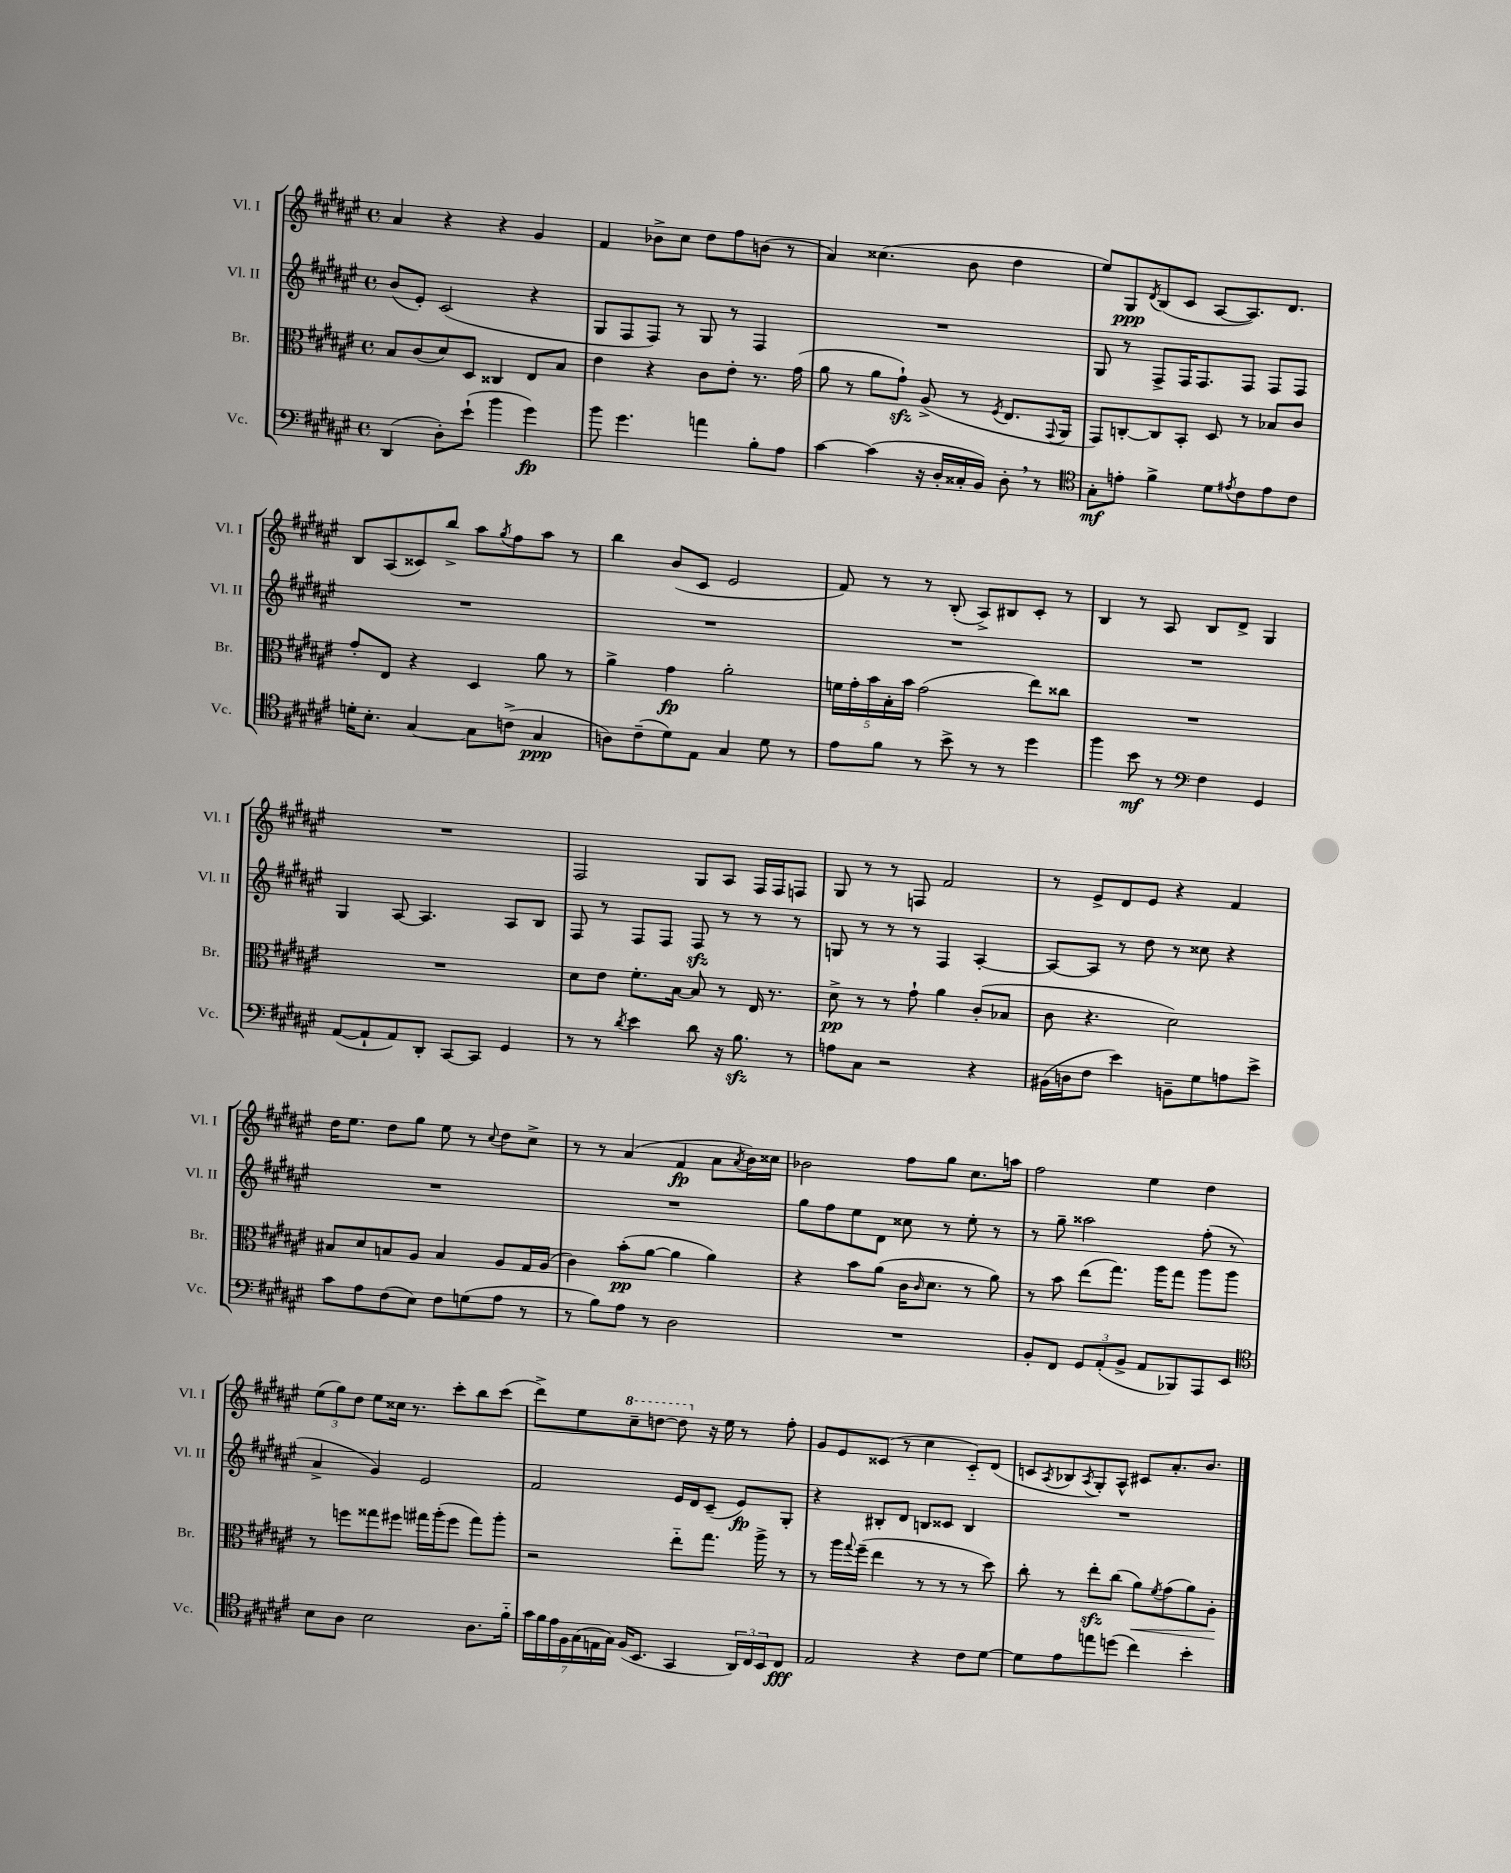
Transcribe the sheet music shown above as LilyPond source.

<<
\new StaffGroup <<
\new Staff = "s0" \with { instrumentName = "Vl. I" shortInstrumentName = "Vl. I" } {
    \clef treble \key fis \major \defaultTimeSignature \time 4/4
    ais'4 r4 r4 gis'4 |
    fis'4 bes'8-> cis''8 dis''8 fis''8 b'8( r8 |
    ais'4) cisis''4.( b'8 dis''4 |
    eis''8) gis8\ppp \acciaccatura { dis'8 } b8( cis'8 ais8~ ais8.) dis'8. |
    b8 ais8( cisis'8) b''8-> ais''8 \acciaccatura { gis''8 } fis''8 ais''8 r8 |
    b''4 b'8( cis'8 eis'2 |
    fis'8) r8 r8 b8-.( ais8->) bis8 cis'8-. r8 |
    b4 r8 ais8 b8 dis'8-> gis4 |
    R1 |
    fis2 gis8 ais8 fis16 fis16 f8 |
    gis8 r8 r8 f8 fis'2 |
    r8 eis'8-> dis'8 eis'8 r4 fis'4 |
    dis''16 eis''8. dis''8 gis''8 eis''8 r8 \appoggiatura { cis''8 } dis''8 cis''8-> |
    r8 r8 ais'4( fis'4\fp ais'8 \acciaccatura { ais'8 } b'16) cisis''16 |
    bes'2 fis''8 gis''8 cis''8. a''16 |
    fis''2 eis''4 dis''4 |
    \tuplet 3/2 { eis''8( gis''8) dis''8 } eis''8 cisis''16 r8. cis'''8-. b''8 cis'''8( |
    dis'''8->) eis''8 \ottava #1 cis'''8-- d'''8~ d'''8 \ottava #0 r16 eis''16 r8 fis''8-. |
    gis'8 eis'8 cisis'8( r8 cis''4 cisis'8-_) dis'8( |
    c'8 \acciaccatura { ais8 } bes8 \acciaccatura { ais8 } gis8-.) ais8-^ cis'8 ais'8.-. b'8. \bar "|." |
}
\new Staff = "s1" \with { instrumentName = "Vl. II" shortInstrumentName = "Vl. II" } {
    \clef treble \key fis \major \defaultTimeSignature \time 4/4
    b'8( eis'8-.) cis'2( r4 |
    gis8 fis8 fis8) r8 gis8 r8 fis4 |
    R1 |
    gis8 r8 fis8-> fis16 fis8. fis8 fis8 fis8 |
    R1 |
    R1 |
    R1 |
    R1 |
    gis4 ais8~ ais4. ais8 b8 |
    fis8 r8 fis8 fis8 fis8\sfz r8 r8 r8 |
    g8 r8 r8 r8 fis4 ais4~-. |
    ais8~ ais8 r8 dis''8 r8 cisis''8 r4 |
    R1 |
    R1 |
    gis''8 fis''8 eis''8 dis'8 cisis''8 r8 eis''8-. r8 |
    r8 gis''8-- aisis''2 fis''8-.( r8 |
    ais'4-> gis'4) eis'2 |
    fis'2 eis'16 dis'16 cis'8--( eis'8\fp) gis8-. |
    r4 bis8-. dis'8 b8 cisis'8 b4 |
    R1 \bar "|." |
}
\new Staff = "s2" \with { instrumentName = "Br." shortInstrumentName = "Br." } {
    \clef alto \key fis \major \defaultTimeSignature \time 4/4
    b8 cis'8( dis'8) dis8 cisis4 eis8 b8 |
    eis'4 r4 cis'8 eis'8-. r8. gis'16( |
    ais'8 r8 ais'8 gis'8-!\sfz) ais8->( r8 \acciaccatura { fis8 } eis8. \appoggiatura { gis,8 } ais,16 |
    gis,8) c8~-. c8 b,8-. dis8 r8 bes8 cis'8 |
    gis'8-. eis8 r4 dis4 ais'8 r8 |
    ais'4-> gis'4\fp ais'2-. |
    \tuplet 5/4 { f'16 gis'16-. b'16 b16-. b'16 } gis'2( eis''8) cisis''8 |
    R1 |
    R1 |
    dis'8 eis'8 fis'8.-. b16~ b8 r8 eis16 r8. |
    dis'8->\pp r8 r8 gis'8-! ais'4 cis'8-.( bes8 |
    cis'8 r4. dis'2) |
    bis8 dis'8 b8 ais8 b4 ais8 gis16 ais16( |
    cis'4) b'8-.\pp( ais'8~ ais'4 ais'4) |
    r4 b'8 ais'8( cis'16 \grace { cis'16 } dis'8. r8 ais'8) |
    r8 b'8 eis''8( gis''8.) ais''16 gis''8 ais''8 ais''8 |
    r8 f''8 gisis''8 fis''8 gis''16 ais''16-.( fis''8 gis''8) ais''8-. |
    r2 eis''8-_ gis''8. ais''16-> r8 |
    r8 ais''16 \appoggiatura { gis''8 } fis''16--( eis''4 r8 r8 r8 dis''8) |
    cis''8-. r8 eis''8-.\sfz cis''8( ais'8\<) \acciaccatura { fis'8 } gis'8( ais'8) ais8-.\! \bar "|." |
}
\new Staff = "s3" \with { instrumentName = "Vc." shortInstrumentName = "Vc." } {
    \clef bass \key fis \major \defaultTimeSignature \time 4/4
    dis,4( dis8-.) eis'8-!( b'4 gis'4\fp) |
    b'8 gis'4. a'4 b8-. ais8 |
    cis'4~ cis'4( r16 dis16-. cisis16-. b,16) dis8-. \breathe r8 |
    \clef tenor gis8-.\mf e'8-. fis'4-> dis'8 \acciaccatura { eis'8 } cis'8 eis'8 cis'8 |
    d'16-. b8.-. gis4~ gis8 c'8->( gis4\ppp |
    a8) cis'8--( dis'8) eis8 gis4 dis'8 r8 |
    eis'8 fis'8 r8 b'8-> r8 r8 dis''4 |
    fis''4 b'8\mf r8 \clef bass fis4 gis,4 |
    ais,8~( ais,8-! ais,8) dis,8-. cis,8~ cis,8 gis,4 |
    r8 r8 \acciaccatura { dis'8 } eis'4 dis'8 r16 b8.\sfz r8 |
    a8 cis8 r2 r4 |
    bis,16( d16 fis8 eis'4) b,8-- gis8 a8 eis'8-> |
    cis'8 ais8 fis8( eis8) fis8 g8( ais8 r8 |
    r8 b8) ais8 r8 dis2 |
    R1 |
    b,8-. fis,8 \tuplet 3/2 { gis,8 ais,8-.( b,8-> } ais,8 bes,,8) ais,,8 eis,8 |
    \clef tenor b8 ais8 b2 ais8. fis'16-_ |
    \tuplet 7/4 { gis'16 fis'16 eis'16 fis16 gis16( e16 gis16) } fis16( b,8. gis,4 \tuplet 3/2 { ais,16) cis16 b,16 } cis8\fff |
    eis2 r4 cis'8 dis'8~ |
    dis'8 eis'8 e''8 d''8( cis''4) b'4-. \bar "|." |
}
>>
>>
\layout { \context { \Score \remove "Bar_number_engraver" } }
